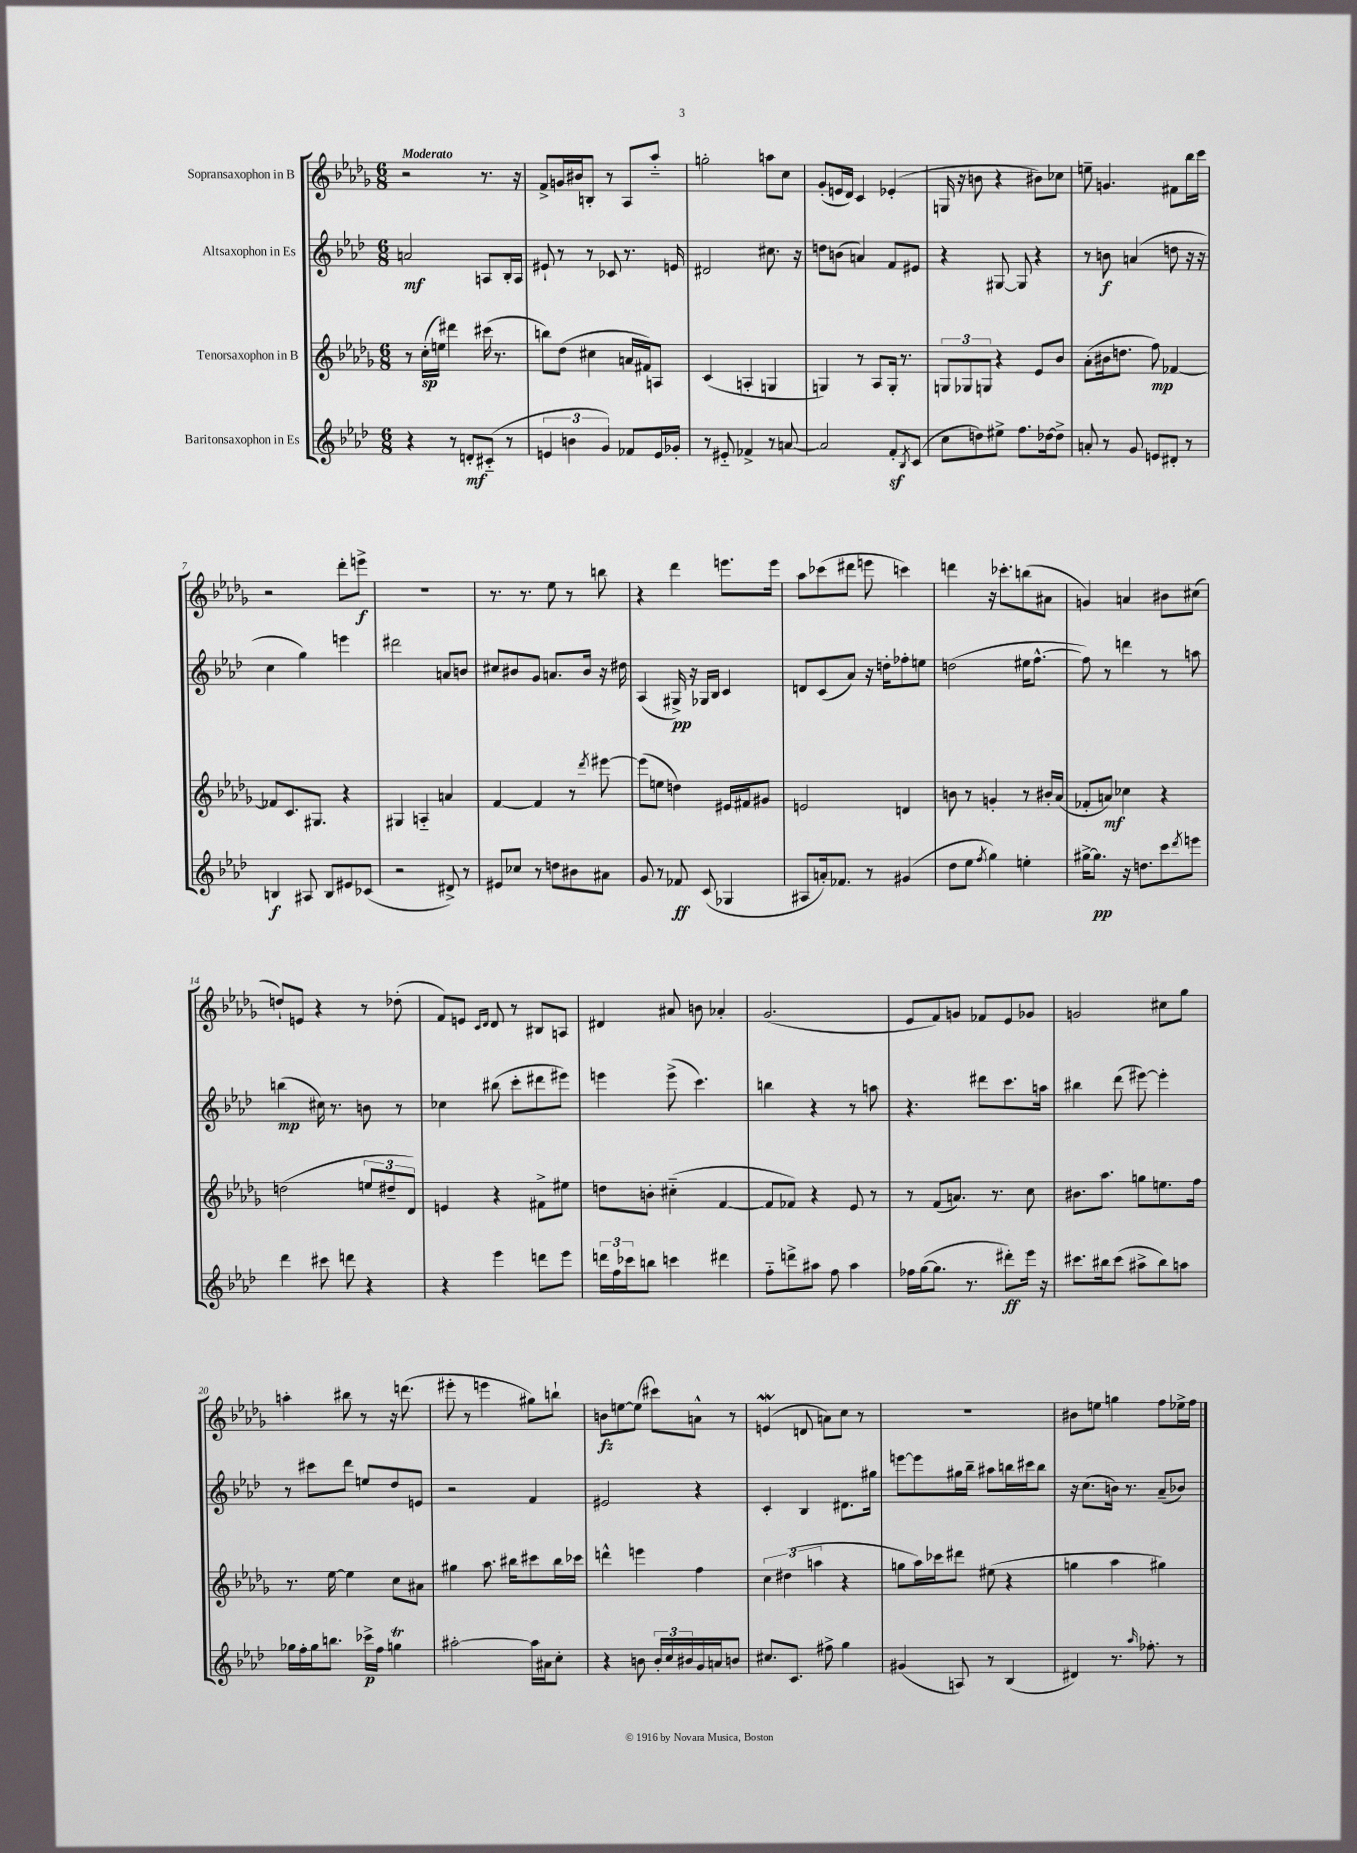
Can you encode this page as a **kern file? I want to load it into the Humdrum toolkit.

**kern	**kern	**kern	**kern
*staff4	*staff3	*staff2	*staff1
*clefG2	*clefG2	*clefG2	*clefG2
*k[b-e-a-d-]	*k[b-e-a-d-g-]	*k[b-e-a-d-]	*k[b-e-a-d-g-]
*M6/8	*M6/8	*M6/8	*M6/8
4r	8r	2a	2r
.	(16cc'	.	.
.	16ee)	.	.
8r	4ddd#	.	.
8d'	.	.	.
(8c#'~	(16ccc#	8A	8.r
.	8.r	.	.
8r	.	16B-'	.
.	.	16A	16r
=	=	=	=
6e	8bb)	8e#`	8f^
.	(8dd-	8r	16g
6b	.	.	.
.	.	.	16b#
.	4cc#	8r	8B'
6g)	.	.	.
.	.	8c-	8r
8f-	16a	8.r	8A-
.	16f#)	.	.
16e	8A	.	8aa-'~
16g-'	.	16e	.
=	=	=	=
8r	(4c	2d#	2gg'
8e#'~	.	.	.
4f-^	4A'	.	.
8r	4G	8.cc#	8aa
[8a	.	.	8cc
.	.	16r	.
=	=	=	=
2a]	4G)	8dd	(8g-'
.	.	(8b	16e
.	.	.	16d-)
.	8r	4a)	4c
.	8A-	.	.
8f'	16G'	8f	(4e-'
.	8.r	.	.
8qB-	.	.	.
(8c	.	8e#	.
=	=	=	=
8cc	12G	4r	16G
.	.	.	16r
.	12G-	.	.
8dd)	.	.	8b
.	12G	.	.
8ee#^	4r	[8G#	4r
8.ff	.	8G#]	.
.	8e-	4r	8b#)
[16dd-	.	.	.
8dd-^]	8b-	.	8cc-
=	=	=	=
8a'	(8a-'	8r	8ee~
8r	16b#	8b	4.g
.	8.dd	.	.
8g	.	(4a	.
8e	8ff)	.	.
8d#'	[4f-	8dd	8f#
8r	.	16r	16bb-
.	.	16r	16ccc
=	=	=	=
4B	8f-]	4cc	2r
.	8.c	.	.
8A#	.	4gg)	.
.	8.G#	.	.
8B	.	.	.
8e#	4r	4eee	8ddd-'
(8c-	.	.	8eee^
=	=	=	=
2r	4G#	2ddd#	2.r
.	4A'~	.	.
8d#^)	4a	8a	.
8r	.	8b	.
=	=	=	=
8e#	[4f	8cc#	8.r
8cc-	.	8b#	.
.	.	.	8.r
8r	4f]	8g	.
8dd	.	8.a	8ee-
8b#	8r	.	8r
.	.	16b#	.
.	8qddd-	.	.
8a#	[8eee#	16r	8bb
.	.	16dd#	.
=	=	=	=
8g	(8eee#]	(4A-	4r
8r	8ee	.	.
8f-	4dd)	16G#^)	4ddd-
.	.	16r	.
(8c	.	16G-	.
.	.	16B-	.
4G-	16e#	4c	8.eee
.	16f#	.	.
.	8g#	.	.
.	.	.	16eee
=	=	=	=
8A#	2e	8d	8aa-
16a')	.	(8c	(8ccc-
8.f-	.	.	.
.	.	8a-)	8ddd#
8r	.	16r	8eee
.	.	16dd'	.
(4g#	4d	8ff-'	4ccc)
.	.	8ee	.
=	=	=	=
8dd-	8b	(2dd	4ddd
8ee-	8r	.	.
8qff	.	.	.
4gg)	4g'	.	16r
.	.	.	8.ccc-'
4ee'	8r	16ee#	(8bb
.	.	[8.ff^^	.
.	16b#'	.	8a#
.	(16a-	.	.
=	=	=	=
[16gg#^	8f-'	8ff])	4g)
8.gg#]	.	.	.
.	8a)	8r	.
16r	4cc-	4ddd	4a
8.dd	.	.	.
8ccc	4r	8r	8b#
8qddd-	.	.	.
8eee	.	8aa	(8cc#
=	=	=	=
4ddd-	(2dd	(4bb	8dd`)
.	.	.	8e
8ccc#	.	16cc#)	4r
.	.	8.r	.
8ddd	.	.	.
4r	12ee	8b	8r
.	12dd#~	.	.
.	.	8r	(8dd-'
.	12d-)	.	.
=	=	=	=
4r	4e	4cc-	8f)
.	.	.	8e
.	.	.	16qqc
.	.	.	16qqd-
4eee-	4r	(8bb#	8d-
.	.	8ccc'	8r
8ddd	8f#^	8ddd#	8B#
8eee-	8ee#	8eee#)	8A
=	=	=	=
24ddd	8dd	4eee	4d#
24ff	.	.	.
24ccc-	.	.	.
8bb	8b'	.	.
4ccc	(4cc#'~	(8eee^	8a#
.	.	4.ccc)	8b
4ddd#	[4f	.	4a-'
=	=	=	=
8ff'~	8f]	4bb	(2.g-
8ddd^	8f-)	.	.
8aa#	4r	4r	.
8ff	.	.	.
4aa#	8e-	8r	.
.	8r	8aa	.
=	=	=	=
16ff-	8r	4.r	8e-
([16gg	.	.	.
8.gg]	(8f	.	8f)
.	8.a)	.	8g
8.r	.	.	.
.	.	8ddd#	8f-
.	8.r	.	.
8ddd#')	.	8.ccc	8e-
16eee-	8cc	.	8g-
16r	.	16aa	.
=	=	=	=
8.ccc#	8.b#	4bb#	2g
16bb#	8.aa-	.	.
(8ccc#	.	(8ddd-	.
8aa#^	8gg	[8eee#)	.
8bb#)	8.ee	4eee#']	8cc#
8aa	.	.	8gg-
.	16ff	.	.
=	=	=	=
16gg-	8.r	8r	4aa'
16ff'	.	.	.
16gg-	.	8ccc#	.
8.bb	[16ee-	.	.
.	4ee-]	8ddd-	8bb#
16ccc-^	.	8ee	8r
16ff	.	.	.
4gg	8cc	8dd-	16r
.	.	.	(8.ddd
.	8a#	8e	.
=	=	=	=
[2aa#'	4gg#	2r	8eee#'
.	.	.	8r
.	8.aa-	.	4eee
.	16bb#	.	.
16aa#]	8ccc#	4f	8gg#)
16a#	.	.	.
8cc'	16bb#	.	8bb`
.	16ccc-	.	.
=	=	=	=
4r	4ddd^^	2e#	8b
.	.	.	[8ee
8b	4eee	.	(8ee]
24b'	.	.	8ccc#)
24cc	.	.	.
24b#	.	.	.
16g	4ff	4r	8a^^
16a	.	.	.
8b	.	.	8r
=	=	=	=
8.cc#	6cc	4c'	(4e
.	(6dd#	.	.
8.c	.	.	.
.	.	4B-	8d
.	6aa	.	.
8ff#^	.	.	8a)
4gg	4r	8.d#	8cc
.	.	.	8r
.	.	16gg#	.
=	=	=	=
(4g#	8gg	[8eee	2.r
.	16aa-)	8eee]	.
.	16ccc-	.	.
8A)	8ddd#	16gg#	.
.	.	16bb-~	.
8r	(8ee#	8aa#	.
(4B-	4r	16bb	.
.	.	16ccc#	.
.	.	8bb	.
=	=	=	=
4d#)	4gg	16r	8b#
.	.	(8.cc	.
.	.	.	8ee
8.r	4aa-	16b)	4gg
.	.	8.r	.
16qqaa-	.	.	.
8.ff-'	.	.	.
.	4gg#)	(8a-~	8ff
8r	.	8b-)	16ee-^
.	.	.	16ff
==	==	==	==
*-	*-	*-	*-
